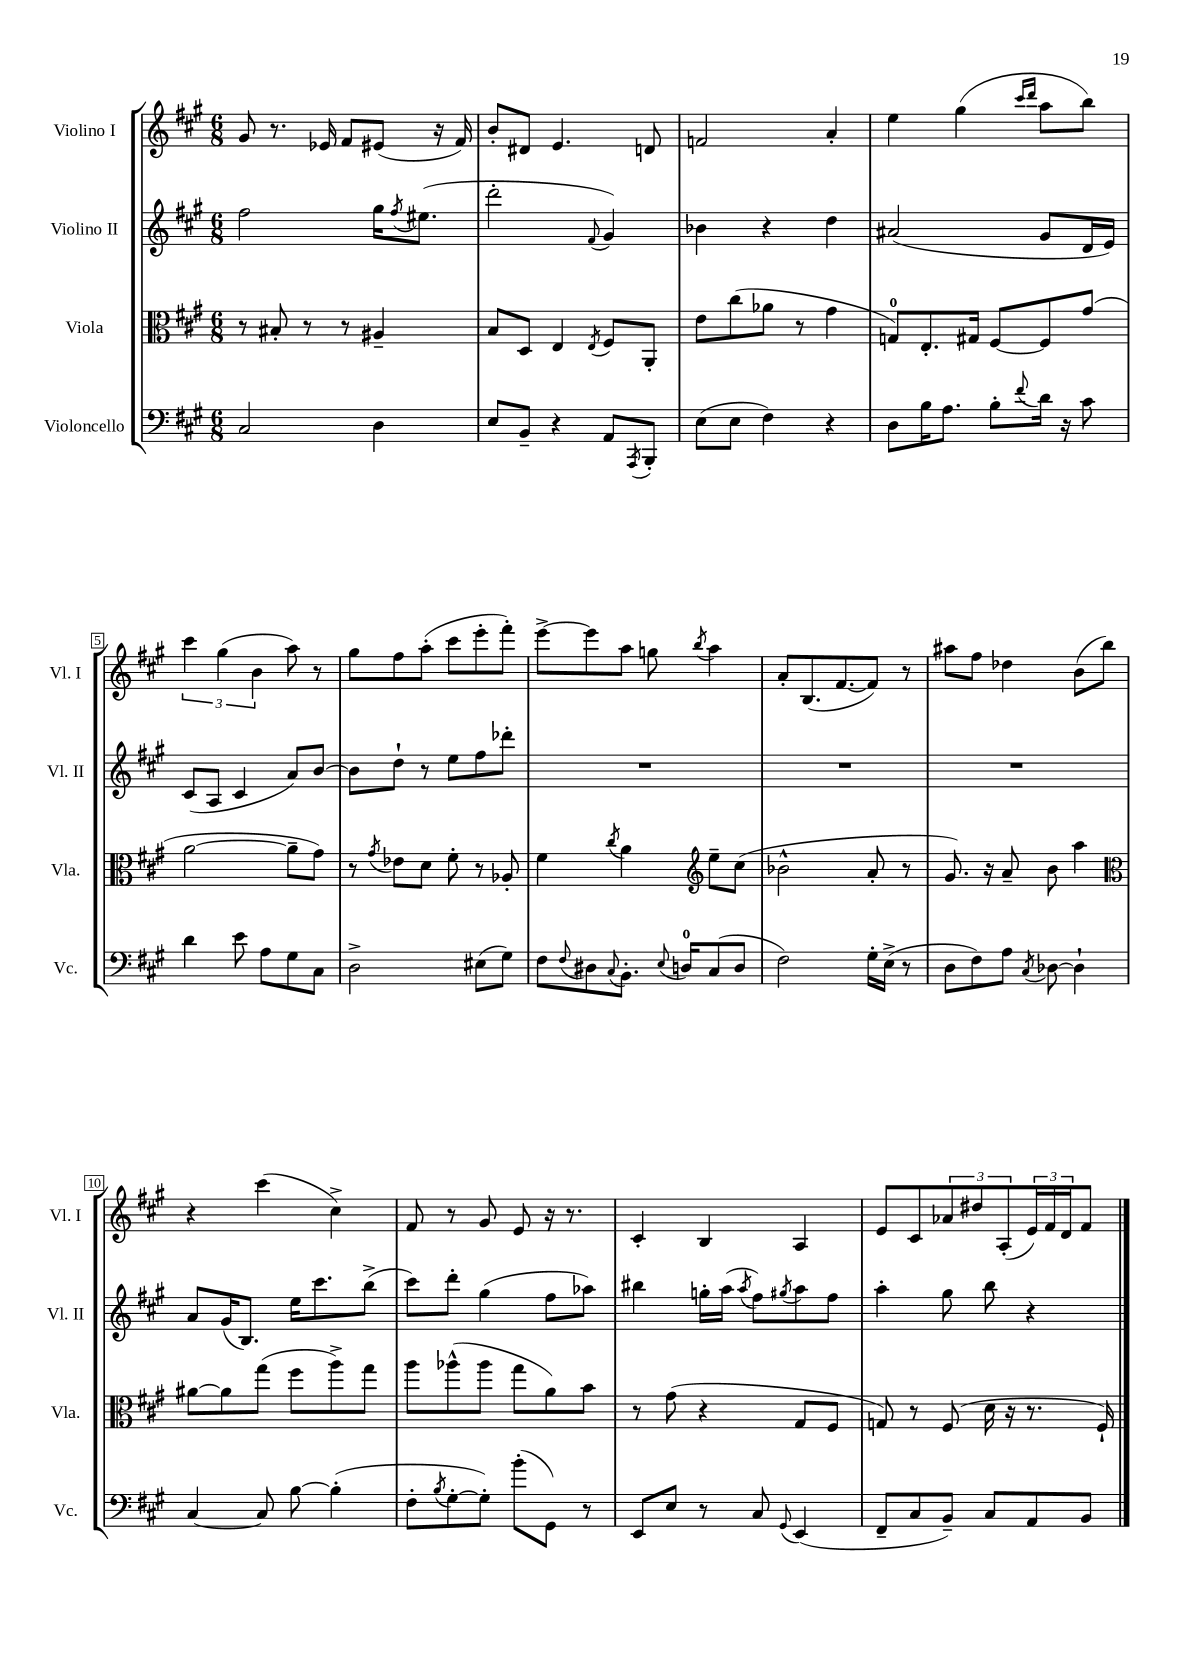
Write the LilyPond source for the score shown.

<<
\new StaffGroup <<
\new Staff = "s0" \with { instrumentName = "Violino I" shortInstrumentName = "Vl. I" } {
    \clef treble \key a \major \numericTimeSignature \time 6/8
    gis'8 r8. ees'16 fis'8 eis'8( r16 fis'16) |
    b'8-. dis'8 e'4. d'8 |
    f'2 a'4-. |
    e''4 gis''4( \grace { cis'''16 d'''16 } a''8 b''8) |
    \tuplet 3/2 { cis'''4 gis''4( b'4 } a''8) r8 |
    gis''8 fis''8 a''8-.( cis'''8 e'''8-. fis'''8-.) |
    e'''8~-> e'''8 a''8 g''8 \acciaccatura { b''8 } a''4 |
    a'8-. b8.( fis'8.~ fis'8) r8 |
    ais''8 fis''8 des''4 b'8( b''8) |
    r4 cis'''4( cis''4->) |
    fis'8 r8 gis'8 e'8 r16 r8. |
    cis'4-. b4 a4 |
    e'8 cis'8 \tuplet 3/2 { aes'8 dis''8 a8-.( } \tuplet 3/2 { e'16) fis'16 d'16 } fis'8 \bar "|." |
}
\new Staff = "s1" \with { instrumentName = "Violino II" shortInstrumentName = "Vl. II" } {
    \clef treble \key a \major \numericTimeSignature \time 6/8
    fis''2 gis''16 \acciaccatura { fis''8 } eis''8.( |
    d'''2-. \appoggiatura { fis'8 } gis'4) |
    bes'4 r4 d''4 |
    ais'2( gis'8 d'16 e'16) |
    cis'8( a8 cis'4 a'8) b'8~ |
    b'8 d''8-! r8 e''8 fis''8 des'''8-. |
    R2. |
    R2. |
    R2. |
    a'8 gis'16( b8.) e''16 cis'''8. b''8->( |
    cis'''8) d'''8-. gis''4( fis''8 aes''8) |
    bis''4 g''16-. a''16( \acciaccatura { a''8 } fis''8) \acciaccatura { gis''8 } a''8 fis''8 |
    a''4-. gis''8 b''8 r4 \bar "|." |
}
\new Staff = "s2" \with { instrumentName = "Viola" shortInstrumentName = "Vla." } {
    \clef alto \key a \major \numericTimeSignature \time 6/8
    r8 bis8-. r8 r8 ais4-- |
    b8 d8 e4 \acciaccatura { e8 } fis8 a,8-. |
    e'8 cis''8( aes'8 r8 gis'4 |
    g8-0) e8.-. gis16 fis8~ fis8 gis'8( |
    a'2~ a'8-- gis'8) |
    r8 \acciaccatura { gis'8 } ees'8 d'8 fis'8-. r8 aes8-. |
    fis'4 \acciaccatura { cis''8 } a'4 \clef treble e''8-- cis''8( |
    bes'2-^ a'8-. r8 |
    gis'8.) r16 a'8-- b'8 a''4 |
    \clef alto ais'8~ ais'8 gis''8( fis''8 a''8->) gis''8 |
    a''8 aes''8-^( aes''8 gis''8 a'8) b'8 |
    r8 gis'8( r4 gis8 fis8 |
    g8) r8 fis8( d'16 r16 r8. fis16-!) \bar "|." |
}
\new Staff = "s3" \with { instrumentName = "Violoncello" shortInstrumentName = "Vc." } {
    \clef bass \key a \major \numericTimeSignature \time 6/8
    cis2 d4 |
    e8 b,8-- r4 a,8 \acciaccatura { a,,8 } b,,8-. |
    e8( e8 fis4) r4 |
    d8 b16 a8. b8-. \appoggiatura { fis'8 } d'16 r16 cis'8 |
    d'4 e'8 a8 gis8 cis8 |
    d2-> eis8( gis8) |
    fis8 \appoggiatura { fis8 } dis8 \appoggiatura { cis8 } b,8.-. \appoggiatura { e8 } d16-0 cis8( d8 |
    fis2) gis16-. e16->( r8 |
    d8 fis8) a8 \acciaccatura { cis8 } des8~ des4-! |
    cis4~ cis8 b8~ b4-.( |
    fis8-. \acciaccatura { b8 } gis8~-. gis8-.) b'8-.( gis,8) r8 |
    e,8 e8 r8 cis8 \appoggiatura { gis,8 } e,4( |
    fis,8-- cis8 b,8--) cis8 a,8 b,8 \bar "|." |
}
>>
>>
\layout { \context { \Score \override BarNumber.stencil = #(make-stencil-boxer 0.1 0.3 ly:text-interface::print) } }
